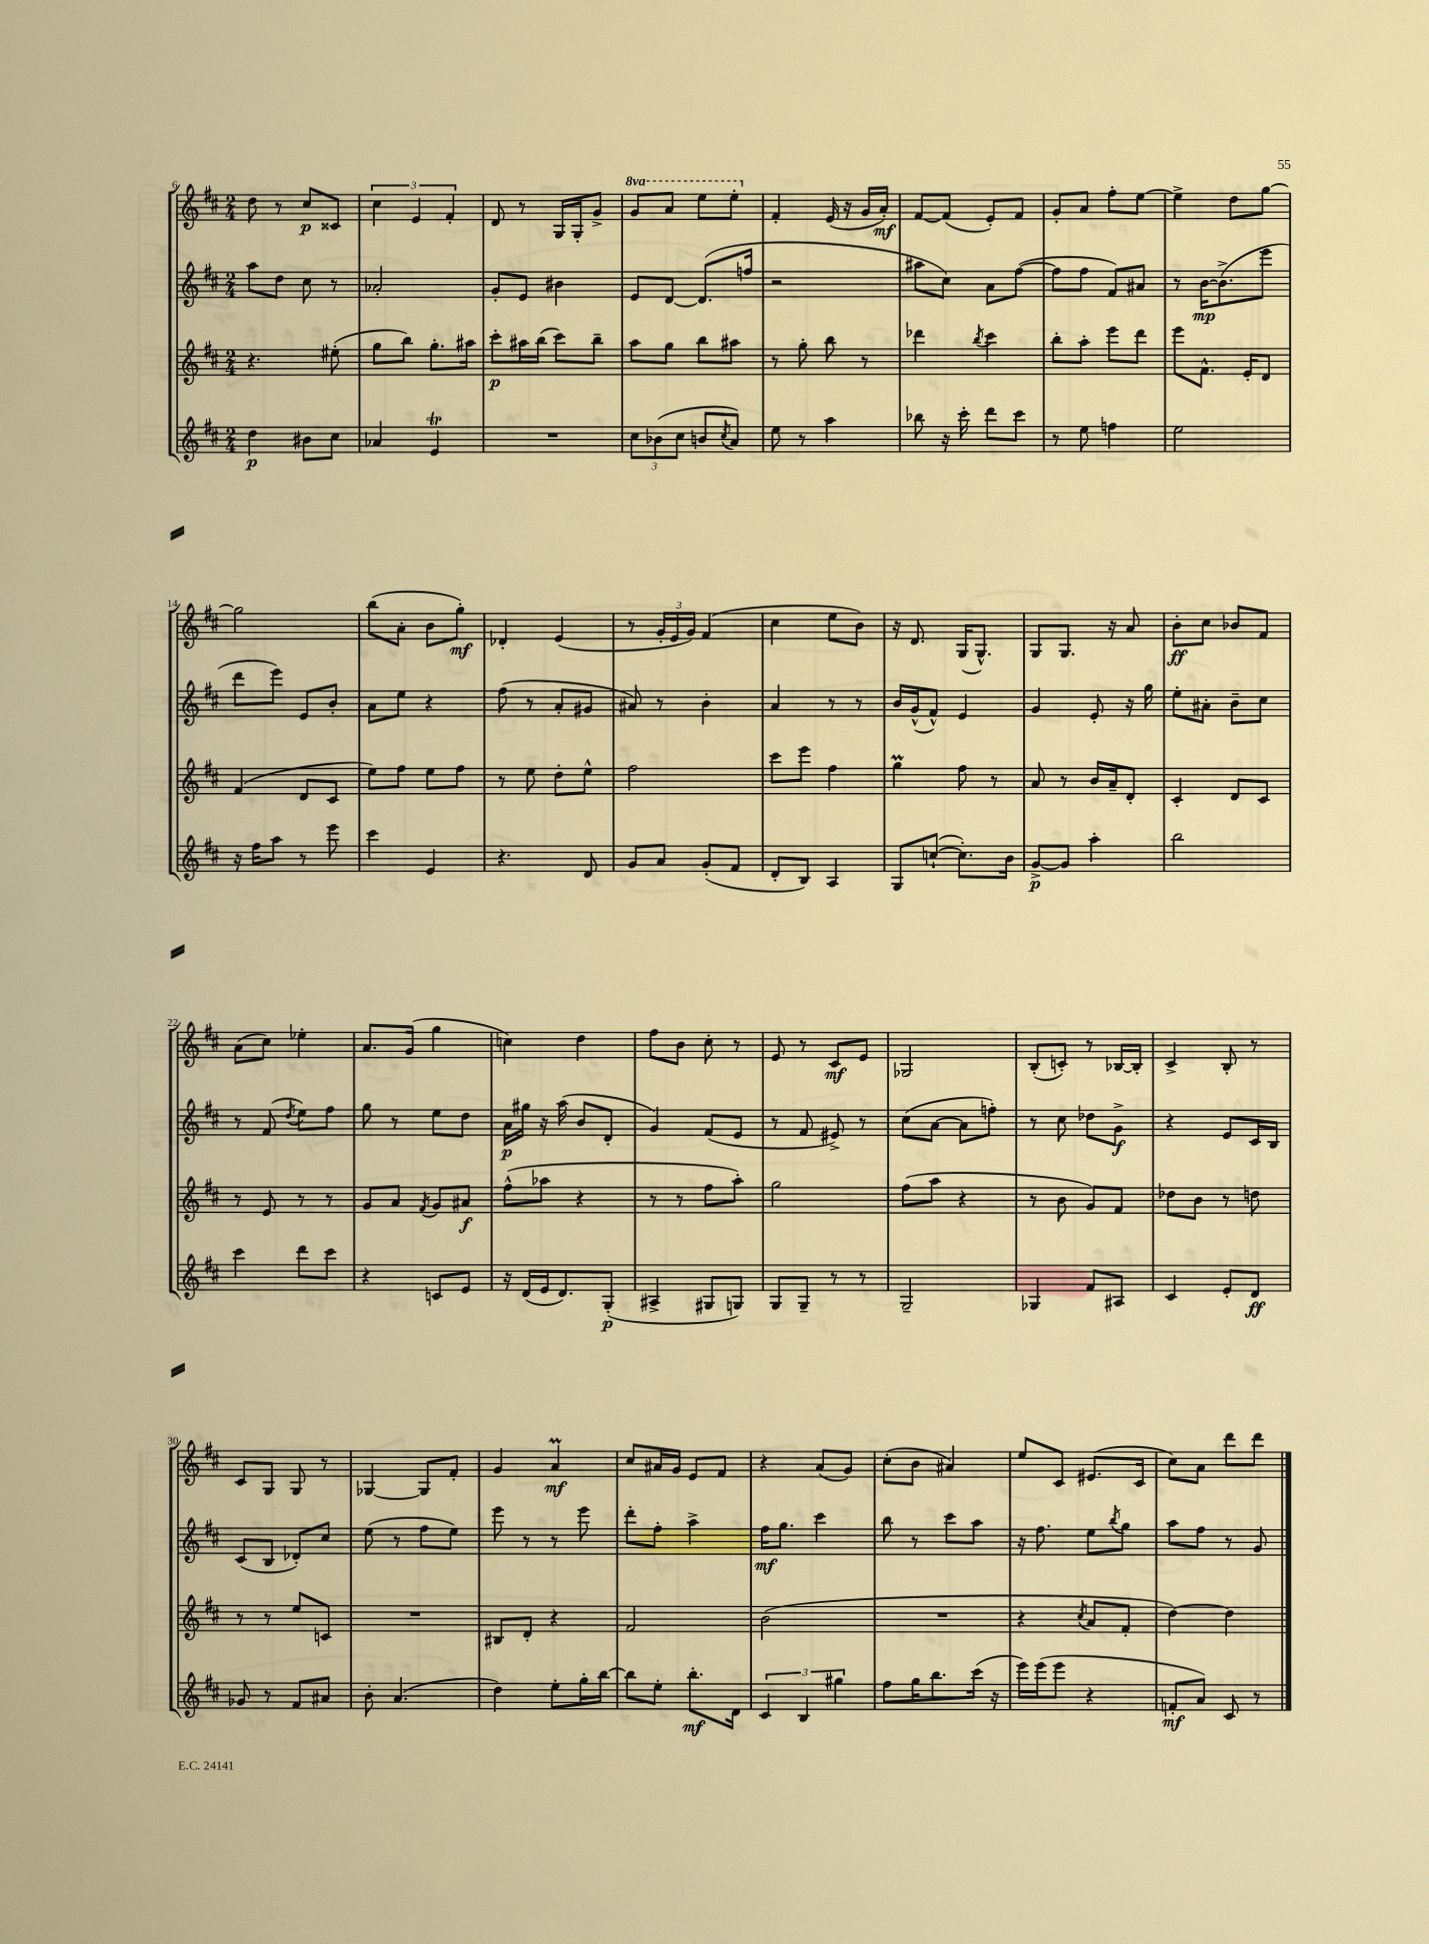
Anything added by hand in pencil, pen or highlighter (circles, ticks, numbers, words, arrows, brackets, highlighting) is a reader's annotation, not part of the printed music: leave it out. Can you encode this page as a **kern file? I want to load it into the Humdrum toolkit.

**kern	**dynam	**kern	**dynam	**kern	**dynam	**kern	**dynam
*part4	*part4	*part3	*part3	*part2	*part2	*part1	*part1
*staff4	*staff4	*staff3	*staff3	*staff2	*staff2	*staff1	*staff1
*clefG2	*	*clefG2	*	*clefG2	*	*clefG2	*
*k[f#c#]	*	*k[f#c#]	*	*k[f#c#]	*	*k[f#c#]	*
*M2/4	*	*M2/4	*	*M2/4	*	*M2/4	*
=6	=6	=6	=6	=6	=6	=6	=6
4dd\	p	4.r	.	8aa\L	.	8dd\	.
.	.	.	.	8dd\J	.	8r	.
8b#X\L	.	.	.	8cc#\	.	8cc#/L	p
8cc#\J	.	(8ee#X'\	.	8r	.	8c##X/J	.
=7	=7	=7	=7	=7	=7	=7	=7
4a-X/	.	8gg\L	.	2a-X'/	.	6cc#\	.
.	.	8bb\J)	.	.	.	.	.
.	.	.	.	.	.	6e/	.
4eT/	.	8.gg'\L	.	.	.	.	.
.	.	.	.	.	.	6f#'/	.
.	.	16aa#X\Jk	.	.	.	.	.
=8	=8	=8	=8	=8	=8	=8	=8
2r	.	8ccc#'\L	p	8g'/L	.	8d/	.
.	.	16aa#X\L	.	8e/J	.	8r	.
.	.	(16bb\JJ	.	.	.	.	.
.	.	8ccc#\L)	.	4b#X\	.	16G/LL	.
.	.	.	.	.	.	16G'/J	.
.	.	8bb~\J	.	.	.	8g^/J	.
=9	=9	=9	=9	=9	=9	=9	=9
*	*	*	*	*	*	*8va	*
12cc#\L	.	8aa\L	.	8e/L	.	8gg/L	.
(12b-X\	.	.	.	.	.	.	.
.	.	8gg\J	.	[8d/J	.	8aa/J	.
12cc#\J	.	.	.	.	.	.	.
8bn/L	.	8bb\L	.	(8.d/L]	.	8eee\L	.
8qcc#/	.	.	.	.	.	.	.
8a/J)	.	8aa#X\J	.	.	.	8eee'\J	.
.	.	.	.	16ffn/Jk	.	.	.
=10	=10	=10	=10	=10	=10	=10	=10
*	*	*	*	*	*	*X8va	*
8ee\	.	8r	.	2r	.	4f#'/	.
8r	.	8gg'\	.	.	.	.	.
4aa\	.	8bb\	.	.	.	(16e/	.
.	.	.	.	.	.	16r	.
.	.	8r	.	.	.	16g/LL	.
.	.	.	.	.	.	16a'/JJ)	mf
=11	=11	=11	=11	=11	=11	=11	=11
8bb-X\	.	4ddd-X\	.	8aa#X\L	.	[8f#/L	.
16r	.	.	.	8cc#\J)	.	(8f#/J]	.
16ccc#'\	.	.	.	.	.	.	.
.	.	8qbb/	.	.	.	.	.
8ddd\L	.	4ccc#\	.	8a\L	.	8e'/L)	.
8ccc#\J	.	.	.	([8ff#\J	.	8f#/J	.
=12	=12	=12	=12	=12	=12	=12	=12
8r	.	8bb'\L	.	8ff#\L]	.	8g'/L	.
8ee\	.	8aa'\J	.	8ff#\J	.	8a/J	.
4ffn\	.	8eee\L	.	8f#/L)	.	8ff#'\L	.
.	.	8ddd\J	.	8a#X/J	.	[8ee\J	.
=13	=13	=13	=13	=13	=13	=13	=13
2ee\	.	8eee\L	.	8r	.	4ee^\]	.
.	.	8.f#^^\J	.	[16b\KL	mp	.	.
.	.	.	.	(8.b^\]	.	.	.
.	.	.	.	.	.	8dd\L	.
.	.	16e'/KL	.	.	.	.	.
.	.	8d/J	.	8eee\J	.	[8gg\J	.
!!LO:LB:g=z
=14	=14	=14	=14	=14	=14	=14	=14
16r	.	(4f#/	.	8ddd\L	.	2gg\]	.
16ff#\KL	.	.	.	.	.	.	.
8aa\J	.	.	.	8eee\J)	.	.	.
8r	.	8d/L	.	8e/L	.	.	.
8eee\	.	8c#/J	.	8b'/J	.	.	.
=15	=15	=15	=15	=15	=15	=15	=15
4ccc#\	.	8ee\L)	.	8a\L	.	(8bb\L	.
.	.	8ff#\J	.	8ee\J	.	8a'\J	.
4e/	.	8ee\L	.	4r	.	8b\L	.
.	.	8ff#\J	.	.	.	8gg'\J)	mf
=16	=16	=16	=16	=16	=16	=16	=16
4.r	.	8r	.	(8ff#\	.	4d-X'/	.
.	.	8ee\	.	8r	.	.	.
.	.	8dd'\L	.	8a'/L	.	(4e/	.
8d/	.	8ee^^\J	.	8g#X/J	.	.	.
=17	=17	=17	=17	=17	=17	=17	=17
8g/L	.	2ff#\	.	8a#X/)	.	8r	.
8a/J	.	.	.	8r	.	24g'/LL	.
.	.	.	.	.	.	24e/	.
.	.	.	.	.	.	24g/JJ)	.
(8g'/L	.	.	.	4b'\	.	(4f#/	.
8f#/J	.	.	.	.	.	.	.
=18	=18	=18	=18	=18	=18	=18	=18
8d'/L	.	8ccc#\L	.	4a/	.	4cc#\	.
8B/J)	.	8eee\J	.	.	.	.	.
4A/	.	4ff#\	.	8r	.	8ee\L	.
.	.	.	.	8r	.	8b\J)	.
=19	=19	=19	=19	=19	=19	=19	=19
8G/L	.	4ggM\	.	16b/LL	.	16r	.
.	.	.	.	(16g^^/J	.	8.d/	.
([8ccn`/J	.	.	.	8f#^^/J)	.	.	.
8.cc'\L])	.	8ff#\	.	4e/	.	(16G/KL	.
.	.	.	.	.	.	8.G^^/J)	.
.	.	8r	.	.	.	.	.
16b\Jk	.	.	.	.	.	.	.
=20	=20	=20	=20	=20	=20	=20	=20
[8g^/L	p	8a/	.	4g/	.	8G/L	.
8g/J]	.	8r	.	.	.	8.G/J	.
4aa'\	.	16b/LL	.	8e'/	.	.	.
.	.	16a~/J	.	.	.	16r	.
.	.	8d'/J	.	16r	.	8a/	.
.	.	.	.	16gg\	.	.	.
=21	=21	=21	=21	=21	=21	=21	=21
2bb\	.	4c#'/	.	8ee'\L	.	8b'\L	ff
.	.	.	.	8a#X'\J	.	8cc#\J	.
.	.	8d/L	.	8b~\L	.	8b-X/L	.
.	.	8c#/J	.	8cc#\J	.	8f#/J	.
!!LO:LB:g=z
=22	=22	=22	=22	=22	=22	=22	=22
4ccc#\	.	8r	.	8r	.	(8a\L	.
.	.	8e/	.	(8f#/	.	8cc#\J)	.
.	.	.	.	8qdd/	.	.	.
8ddd\L	.	8r	.	8ee\L)	.	4ee-X'\	.
8ccc#\J	.	8r	.	8ff#\J	.	.	.
=23	=23	=23	=23	=23	=23	=23	=23
4r	.	8g/L	.	8gg\	.	8.a/L	.
.	.	8a/J	.	8r	.	.	.
.	.	.	.	.	.	(16g/Jk	.
.	.	8qf#/	.	.	.	.	.
8cn/L	.	8g/L	.	8ee\L	.	4gg\	.
8e/J	.	8a#X/J	f	8dd\J	.	.	.
=24	=24	=24	=24	=24	=24	=24	=24
16r	.	(8ff#^^\L	.	16a\LL	p	4ccn\)	.
(16d/LL	.	.	.	16gg#X\JJ	.	.	.
16e/J	.	8aa-X\J	.	16r	.	.	.
8.d/)	.	.	.	(16aa\	.	.	.
.	.	4r	.	8b/L	.	4dd\	.
(8G'/J	p	.	.	8d'/J	.	.	.
=25	=25	=25	=25	=25	=25	=25	=25
4A#X^/	.	8r	.	4g/)	.	8ff#\L	.
.	.	8r	.	.	.	8b\J	.
8G#X/L	.	8ff#\L	.	(8f#/L	.	8cc#'\	.
8Gn/J)	.	8aa'\J)	.	8e/J	.	8r	.
=26	=26	=26	=26	=26	=26	=26	=26
8G/L	.	2gg\	.	8r	.	8e/	.
8G~/J	.	.	.	8f#/	.	8r	.
8r	.	.	.	8e#X^/)	.	8c#/L	mf
8r	.	.	.	8r	.	8e/J	.
=27	=27	=27	=27	=27	=27	=27	=27
2G~/	.	(8ff#\L	.	(8cc#\L	.	2G-X/	.
.	.	8aa\J	.	[8a\J	.	.	.
.	.	4r	.	8a\L]	.	.	.
.	.	.	.	8ffn'\J)	.	.	.
=28	=28	=28	=28	=28	=28	=28	=28
4G-X/	.	8r	.	8r	.	(8B'/L	.
.	.	8b\	.	8cc#\	.	8cn'/J)	.
8f#/L	.	8g/L)	.	8dd-X\L	.	8r	.
8A#X/J	.	8f#/J	.	8g^\J	f	[16B-X/LL	.
.	.	.	.	.	.	16B-'/JJ]	.
=29	=29	=29	=29	=29	=29	=29	=29
4c#/	.	8dd-X\L	.	4r	.	4c#^/	.
.	.	8b\J	.	.	.	.	.
8e'/L	.	8r	.	8e/L	.	8B'/	.
8d/J	ff	8ddn\	.	16c#/L	.	8r	.
.	.	.	.	16B/JJ	.	.	.
!!LO:LB:g=z
=30	=30	=30	=30	=30	=30	=30	=30
8g-X/	.	8r	.	(8c#/L	.	8c#/L	.
8r	.	8r	.	8B/J	.	8G/J	.
8f#/L	.	8ee/L	.	8d-X'/L)	.	8G/	.
8a#X/J	.	8cn/J	.	8cc#/J	.	8r	.
=31	=31	=31	=31	=31	=31	=31	=31
8b'\	.	2r	.	(8ee\	.	[4G-X/	.
(4.a/	.	.	.	8r	.	.	.
.	.	.	.	8ff#\L	.	8G-/L]	.
.	.	.	.	8ee\J)	.	8f#'/J	.
=32	=32	=32	=32	=32	=32	=32	=32
4dd\)	.	8B#X/L	.	8eee\	.	4g/	.
.	.	8d'/J	.	8r	.	.	.
8ee'\L	.	4r	.	8r	.	4aM/	mf
16gg'\L	.	.	.	8eee\	.	.	.
[16bb\JJ	.	.	.	.	.	.	.
=33	=33	=33	=33	=33	=33	=33	=33
8bb\L]	.	2f#/	.	8ddd'\L	.	8cc#/L	.
8ee'\J	.	.	.	8ff#'\J	.	16a#X/L	.
.	.	.	.	.	.	16g/JJ	.
8.bb'\L	mf	.	.	4aa^\	.	8e/L	.
.	.	.	.	.	.	8f#/J	.
16d\Jk	.	.	.	.	.	.	.
=34	=34	=34	=34	=34	=34	=34	=34
6c#/	.	(2b\	.	16ff#\KL	mf	4r	.
.	.	.	.	8.gg\J	.	.	.
6B/	.	.	.	.	.	.	.
.	.	.	.	4ccc#\	.	(8a/L	.
6gg#X\	.	.	.	.	.	.	.
.	.	.	.	.	.	8g/J)	.
=35	=35	=35	=35	=35	=35	=35	=35
8ff#\L	.	2r	.	8bb\	.	(8cc#'\L	.
16gg\K	.	.	.	8r	.	8b\J	.
8.bb\	.	.	.	.	.	.	.
.	.	.	.	8ccc#\L	.	4a#X/)	.
(16ccc#\Jk	.	.	.	8aa\J	.	.	.
16r	.	.	.	.	.	.	.
=36	=36	=36	=36	=36	=36	=36	=36
16eee\LL)	.	4r	.	16r	.	8ee/L	.
(16eee\J	.	.	.	8.ff#\	.	.	.
8eee\J	.	.	.	.	.	8c#/J	.
.	.	8qcc#/	.	.	.	.	.
4r	.	8a/L	.	8ee\L	.	(8.e#X/L	.
.	.	.	.	8qbb/	.	.	.
.	.	8f#'/J	.	8gg\J	.	.	.
.	.	.	.	.	.	16c#/Jk	.
=37	=37	=37	=37	=37	=37	=37	=37
8fn'/L	mf	[4dd\)	.	8aa\L	.	8cc#\L)	.
8a/J)	.	.	.	8ff#\J	.	8a\J	.
8c#/	.	4dd\]	.	8r	.	8ddd\L	.
8r	.	.	.	8g/	.	8ddd\J	.
==	==	==	==	==	==	==	==
*-	*-	*-	*-	*-	*-	*-	*-
